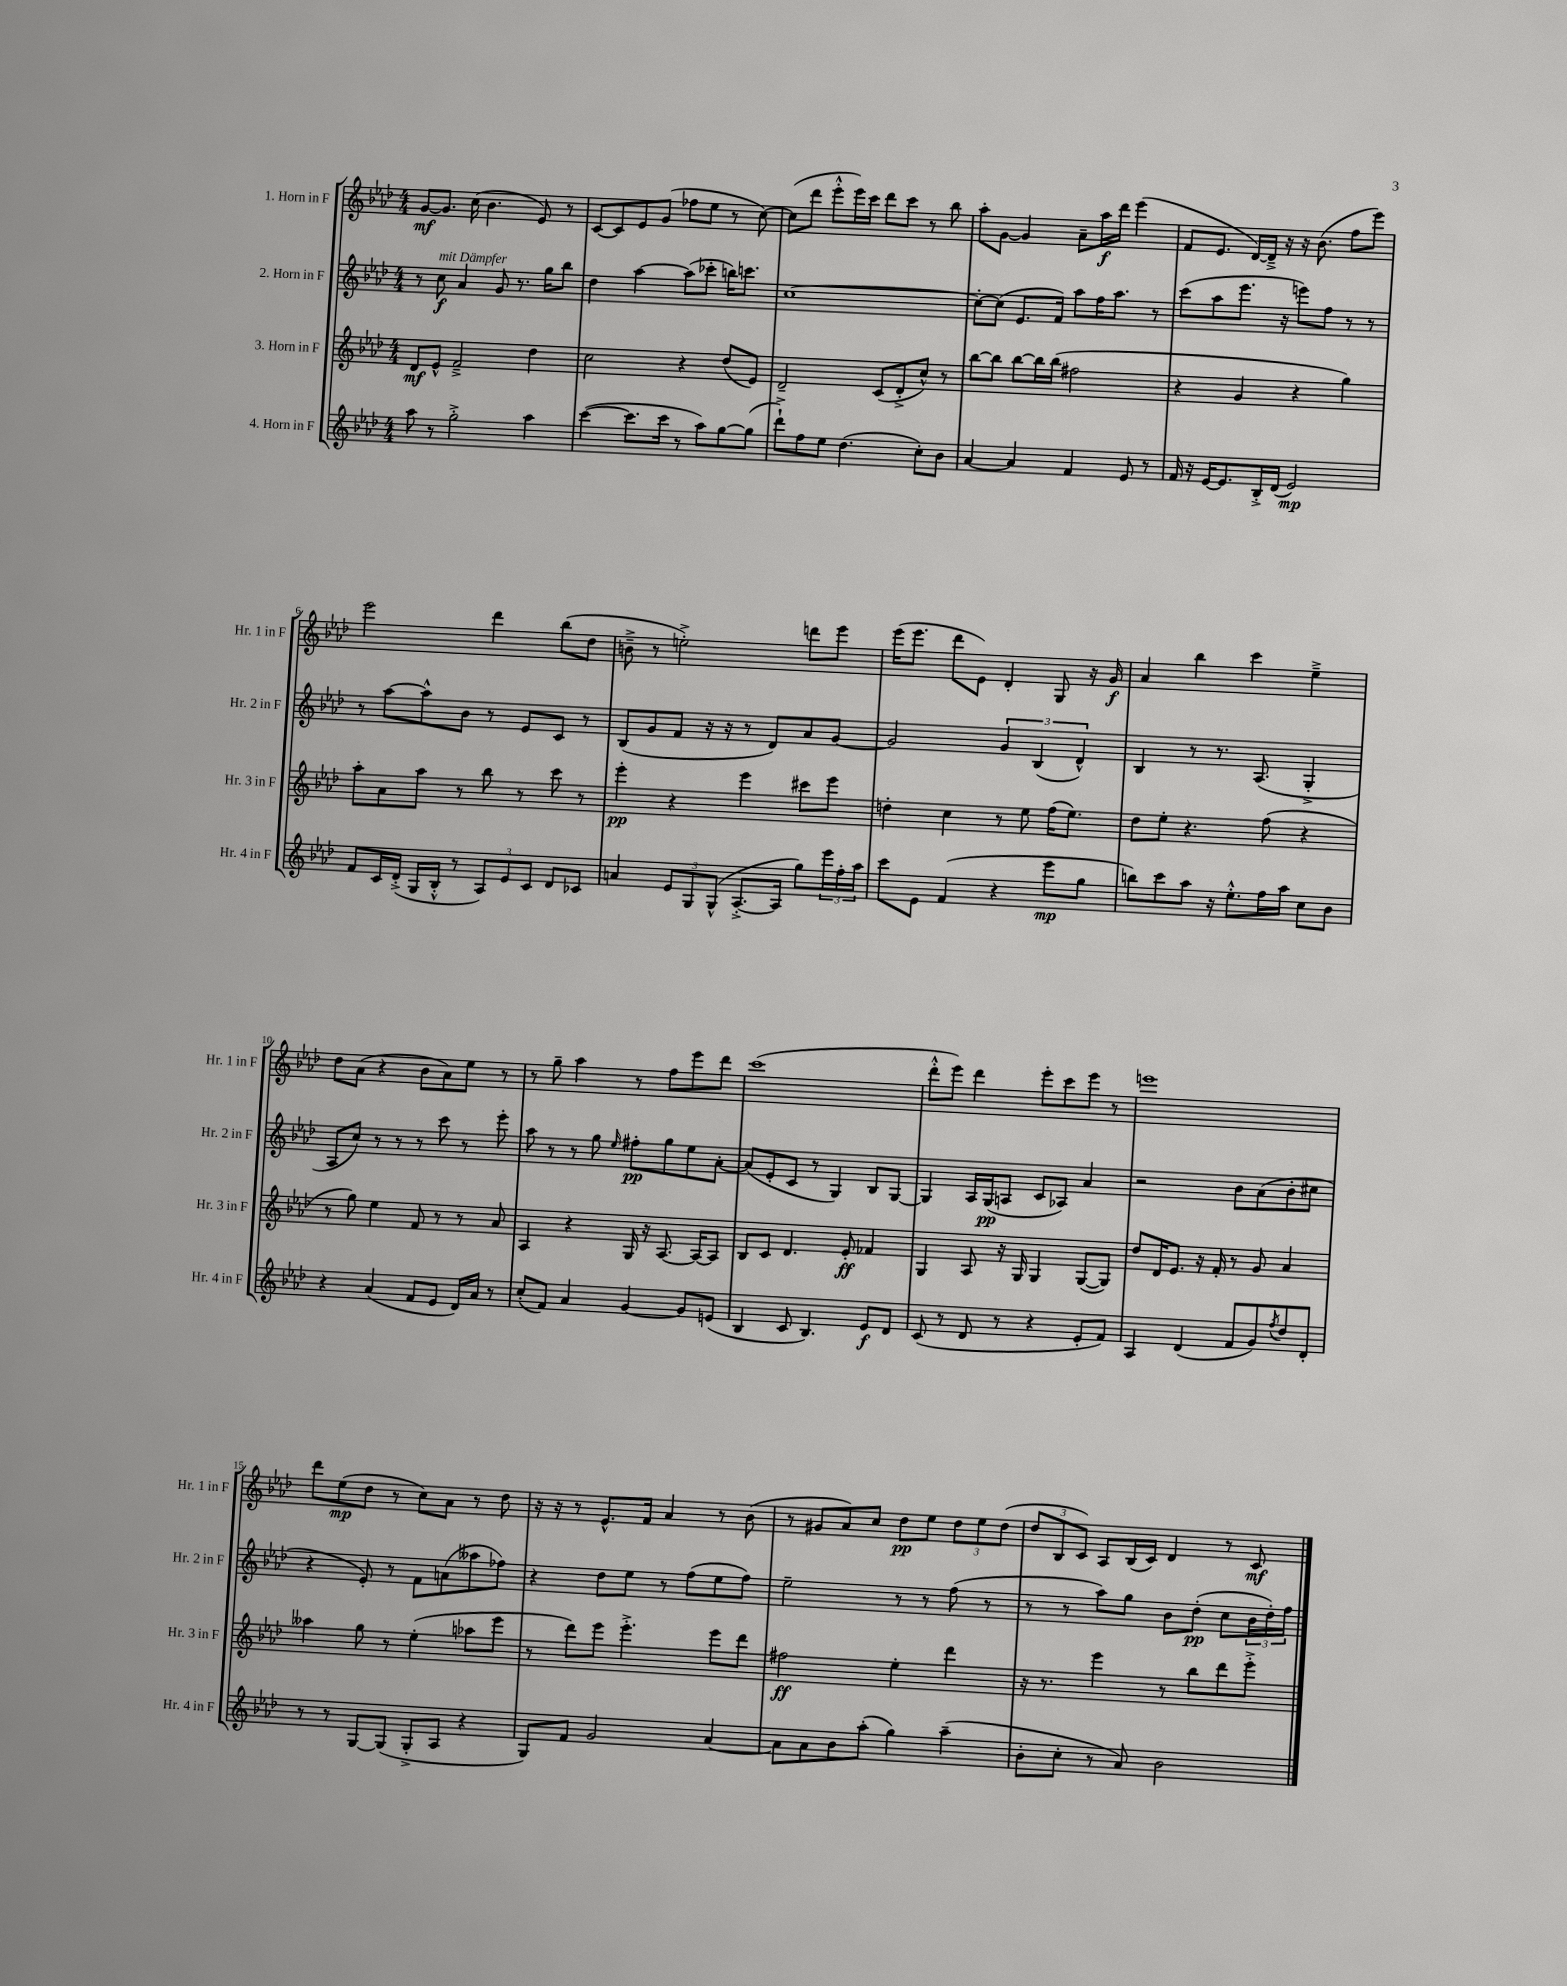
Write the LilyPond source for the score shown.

<<
\new StaffGroup <<
\new Staff = "s0" \with { instrumentName = "1. Horn in F" shortInstrumentName = "Hr. 1 in F" } {
    \clef treble \key aes \major \numericTimeSignature \time 4/4
    g'8~\mf g'8. c''16( bes'4. ees'8) r8 |
    c'8~ c'8 ees'8 g'8( fes''8 ees''8 r8 c''8~) |
    c''8( des'''8 ees'''8-.-^ ees'''16) c'''16 des'''8 c'''8 r8 bes''8 |
    aes''8-. g'8~ g'4 aes'8-- aes''16\f des'''16 ees'''4( |
    f'8 ees'8. des'16~) des'16---> r16 r16 bes'8.( f''8 ees'''8) |
    ees'''2 des'''4 bes''8( des''8 |
    b'8---> r8 e''2-.->) d'''8 ees'''8 |
    ees'''16( ees'''8. des'''8 ees'8) des'4-. g8 r16 g'16\f |
    aes'4 bes''4 c'''4 ees''4---> |
    des''8 aes'8( r4 bes'8 aes'8) ees''8 r8 |
    r8 g''8-- aes''4 r8 f''8 ees'''8 des'''8 |
    c'''1( |
    des'''8-.-^ ees'''8) des'''4 ees'''8-. c'''8 ees'''8 r8 |
    e'''1 |
    des'''8 ees''8\mp( des''8 r8 c''8) aes'8 r8 des''8 |
    r16 r16 r8 ees'8.-^ f'16 aes'4 r8 bes'8( |
    r8 gis'8 aes'8) c''8 des''8\pp ees''8 \tuplet 3/2 { des''8 ees''8 des''8( } |
    \tuplet 3/2 { des''8 bes8 c'8) } aes8 bes16( c'16) des'4 r8 c'8\mf \bar "|." |
}
\new Staff = "s1" \with { instrumentName = "2. Horn in F" shortInstrumentName = "Hr. 2 in F" } {
    \clef treble \key aes \major \numericTimeSignature \time 4/4
    r8 c''8\f^\markup { \italic "mit Dämpfer" } aes'4 g'8 r8. g''16 bes''8 |
    des''4 aes''4~ aes''8( ces'''8-. b''16) c'''8. |
    c''1~ |
    c''8~-. c''8( ees'8. f'16) aes''8 f''16 aes''8. r8 |
    c'''8( aes''8 ees'''8. r16 e'''8) f''8 r8 r8 |
    r8 aes''8~ aes''8-^ bes'8 r8 ees'8 c'8 r8 |
    bes8( g'8 f'8 r16 r16 r8 des'8) aes'8 g'8~ |
    g'2 \tuplet 3/2 { g'4 bes4( des'4-^) } |
    bes4 r8 r8. aes8.( g4-.-> |
    aes8 c''8) r8 r8 r8 c'''8 r8 ees'''8-. |
    aes''8 r8 r8 g''8 \grace { ees''16 } fis''8-.\pp g''8 ees''8 aes'8~-. |
    aes'8( ees'8-. c'8 r8 g4) bes8 g8~ |
    g4 aes16 g16\pp( a8 c'8 aes8) aes'4 |
    r2 bes'8 aes'8( bes'8-. cis''8 |
    r4 ees'8-.) r8 f'8 a'8( aeses''8 fes''8) |
    r4 des''8 ees''8 r8 f''8( ees''8 f''8) |
    ees''2-- r8 r8 f''8( r8 |
    r8 r8 aes''8) g''8 bes'8 des''8-.\pp( c''8 \tuplet 3/2 { bes'16 des''16-.) f''16 } \bar "|." |
}
\new Staff = "s2" \with { instrumentName = "3. Horn in F" shortInstrumentName = "Hr. 3 in F" } {
    \clef treble \key aes \major \numericTimeSignature \time 4/4
    des'8\mf ees'8-^ f'2---> des''4 |
    c''2 r4 des''8( ees'8) |
    des'2-- c'8( des'8-.-> c''8-^) r8 |
    bes''8~ bes''8 bes''8~ bes''16 bes''16( fis''2 |
    r4 g'4 r4 g''4) |
    aes''8-. aes'8 aes''8 r8 bes''8 r8 c'''8 r8 |
    ees'''4-.\pp r4 ees'''4 cis'''8 ees'''8 |
    d''4-. c''4 r8 ees''8 f''16( ees''8.) |
    des''8 ees''8-. r4. f''8( r4 |
    r8 g''8) ees''4 f'8 r8 r8 aes'8 |
    aes4 r4 g16 r16 aes8.~ aes16~ aes8 |
    bes8 c'8 des'4. ees'8-.\ff fes'4 |
    g4 aes8 r16 g16 g4 g8~( g8) |
    des''8 des'16 ees'8. r16 f'16-. r8 g'8 aes'4 |
    aeses''4 g''8 r8 ees''4-.( aes''8 ees'''8 |
    r8 des'''8) ees'''8 ees'''4.-.-> ees'''8 des'''8 |
    fis''2\ff ees''4-. des'''4 |
    r16 r8. ees'''4 r8 bes''8 des'''8 ees'''8-.-> \bar "|." |
}
\new Staff = "s3" \with { instrumentName = "4. Horn in F" shortInstrumentName = "Hr. 4 in F" } {
    \clef treble \key aes \major \numericTimeSignature \time 4/4
    aes''8 r8 g''2-.-> aes''4 |
    c'''4~( c'''8. c'''16 r8 aes''8) g''8~ g''8( |
    des'''8-!->) f''8 ees''8 des''4.( c''8-.) bes'8 |
    aes'4~ aes'4 f'4 ees'8 r8 |
    f'16 r16 ees'16~ ees'8. bes16-.-> des'16( ees'2\mp) |
    f'8 c'16 des'16-.->( g16 bes16-.-^ r8 \tuplet 3/2 { aes8) ees'8 c'8 } des'8 ces'8 |
    a'4 \tuplet 3/2 { ees'8 g8 g8-^( } aes8.~-.-> aes16 g''8) \tuplet 3/2 { ees'''16 f''16-. aes''16 } |
    c'''8 ees'8 f'4( r4 ees'''8\mp g''8 |
    b''8) c'''8 aes''8 r16 ees''8.-.-^ f''16 aes''16 c''8 bes'8 |
    r4 aes'4( f'8 ees'8 des'16) aes'16 r8 |
    c''8-.( f'8) aes'4 g'4~ g'8 e'8( |
    bes4 c'8 bes4.) ees'8\f des'8 |
    c'8( r8 des'8 r8 r4 ees'8-. f'8) |
    aes4 des'4( f'8 g'8) \acciaccatura { f''8 } des''8 des'8-. |
    r8 r8 g8~ g8( g8-.-> aes8 r4 |
    g8) f'8 g'2 aes'4~ |
    aes'8 aes'8 bes'8 aes''8-.( g''4) aes''4--( |
    bes'8-. c''8-. r8 aes'8) bes'2 \bar "|." |
}
>>
>>
